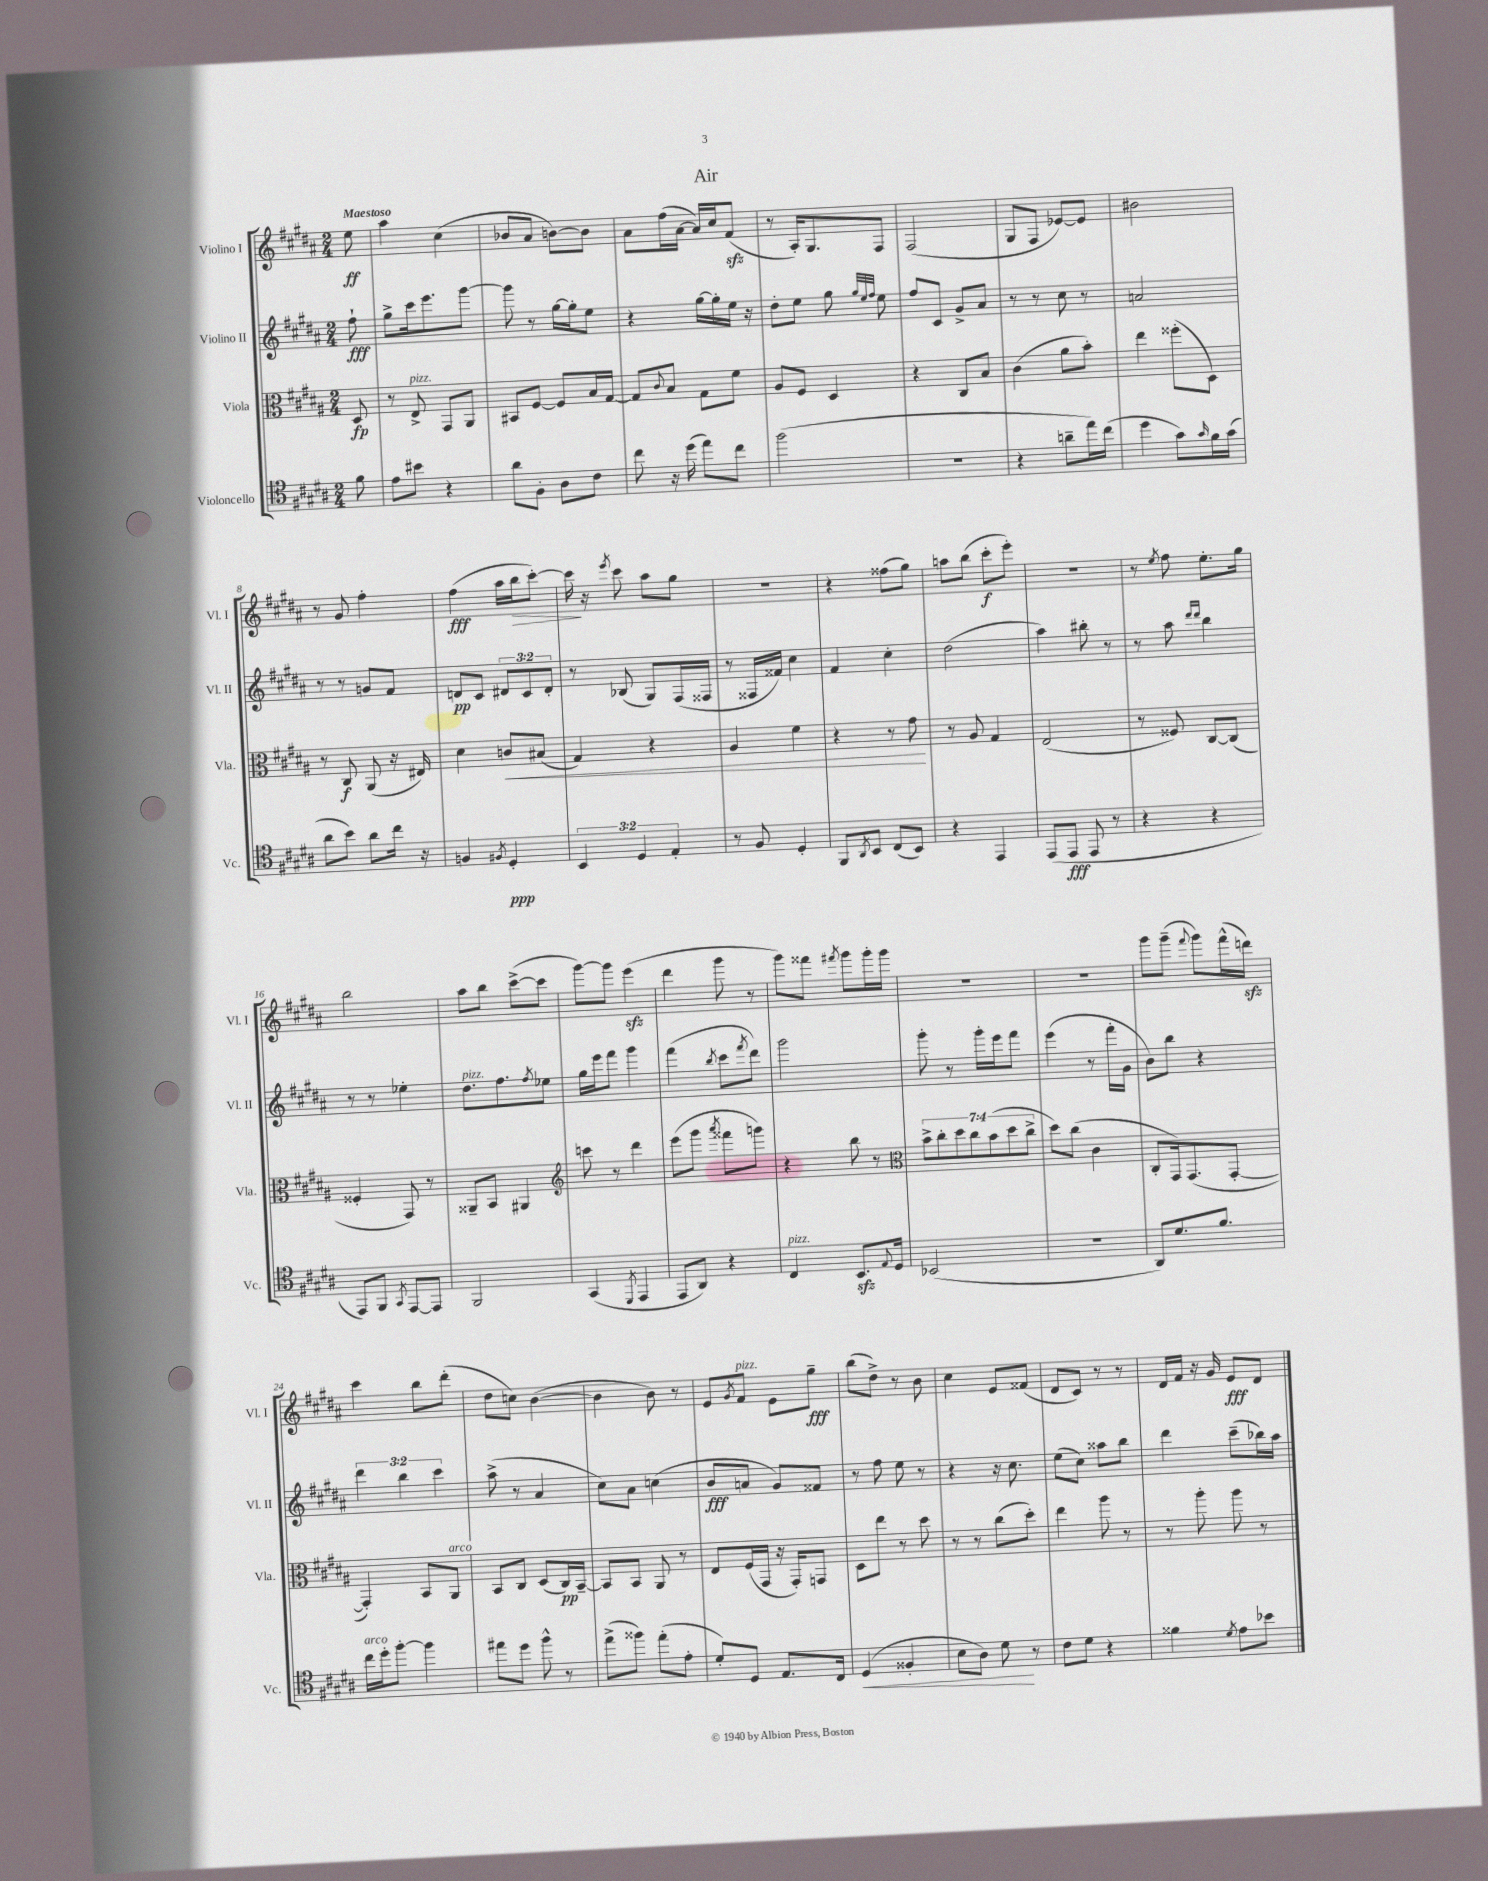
\header { title = "Air" }
<<
\new StaffGroup <<
\new Staff = "s0" \with { instrumentName = "Violino I" shortInstrumentName = "Vl. I" } {
    \clef treble \key b \major \numericTimeSignature \time 2/4 \partial 8 \tempo "Maestoso"
    e''8\ff |
    ais''4 cis''4( |
    bes'8 ais'8 b'8~) b'8 |
    ais'8 fis''16( ais'16~ ais'16) cis''16 fis'8\sfz( |
    r8 ais16-.) gis8. fis8 |
    fis2( |
    gis8 fis8 ees'8~) ees'8 |
    bis'2 |
    r8 gis'8 fis''4-. |
    fis''4\fff( ais''16 b''16\> cis'''8~-.) |
    cis'''16\! r16 \acciaccatura { e'''8 } cis'''8 ais''8 gis''8 |
    R2 |
    r4 fisis''8( gis''8) |
    a''8 b''8( cis'''8-.\f e'''8-.) |
    R2 |
    r8 \acciaccatura { e''8 } fis''8 e''8.-. gis''16 |
    b''2 |
    ais''8 b''8 cis'''8~->( cis'''8 |
    gis'''8~) gis'''8 e'''4\sfz( |
    dis'''4 gis'''8 r8 |
    gis'''8) fisis'''8 \acciaccatura { fis'''8 } gis'''8 gis'''16-. gis'''16 |
    R2 |
    r2 |
    gis'''8 gis'''8--( \appoggiatura { fis'''8 } gis'''8) fis'''16-^( d'''16\sfz) |
    cis'''4 b''8 dis'''8-.( |
    dis''8 c''8) b'4~( |
    b'4 b'8) r8 |
    e'8 \acciaccatura { gis'8 } fis'8^\markup { \italic "pizz." } e'8 gis''8--\fff |
    b''8( dis''8->) r8 b'8 |
    cis''4 e'8 fisis'8( |
    dis'8 cis'8) r8 r8 |
    dis'16 fis'16 r16 gis'16 e'8\fff dis'8 \bar "|." |
}
\new Staff = "s1" \with { instrumentName = "Violino II" shortInstrumentName = "Vl. II" } {
    \clef treble \key b \major \numericTimeSignature \time 2/4 \override Staff.TupletNumber.text = #tuplet-number::calc-fraction-text \partial 8
    fis''8-!\fff |
    gis''8-> cis'''16 e'''8. gis'''8~ |
    gis'''8 r8 gis''16~ gis''16-. e''8 |
    r4 gis''16~ gis''16-. e''16 r16 |
    dis''8-. e''8 gis''8 \grace { gis''32 e''32 fis''32 } e''8 |
    fis''8 cis'8 gis'8-> ais'8 |
    r8 r8 cis''8 r8 |
    a'2 |
    r8 r8 g'8 fis'8 |
    d'8\pp cis'8 \tuplet 3/2 { dis'8 cis'8 dis'8-. } |
    r8 bes8( gis8) fis16( fisis16 |
    r8 fisis16 fisis'16) cis''4 |
    fis'4 cis''4-. |
    dis''2( |
    ais''4) bis''8-. r8 |
    r8 ais''8 \grace { dis'''16 dis'''16 } b''4 |
    r8 r8 ees''4-. |
    dis''8.^\markup { \italic "pizz." } fis''8. \acciaccatura { fis''8 } ees''8 |
    gis''16 e'''16 fis'''8 gis'''4 |
    fis'''4( \acciaccatura { b''8 } cis'''8 \acciaccatura { fis'''8 } dis'''8) |
    gis'''2 |
    gis'''8-. r8 gis'''16-. e'''16 fis'''8 |
    e'''4( r8 fis'''16-. gis'16 |
    b'8) b''8 r4 |
    \tuplet 3/2 { dis'''4 b''4 cis'''4 } |
    ais''8->( r8 ais'4 |
    cis''8) ais'8 c''4( |
    b'8\fff a'8 gis'8) fisis'8 |
    r8 fis''8 e''8 r8 |
    r4 r16 cis''8. |
    e''8( cis''8) aisis''8 b''8 |
    dis'''4 cis'''8--( bes''16) ais''16 \bar "|." |
}
\new Staff = "s2" \with { instrumentName = "Viola" shortInstrumentName = "Vla." } {
    \clef alto \key b \major \numericTimeSignature \time 2/4 \override Staff.TupletNumber.text = #tuplet-number::calc-fraction-text \partial 8
    dis8\fp |
    r8 e8->^\markup { \italic "pizz." } gis,8 ais,8 |
    bis,8 fis8~ fis8 b16 gis16~ |
    gis8 \appoggiatura { cis'8 } b8 gis8 fis'8 |
    ais8 fis8 dis4 |
    r4 cis8 b8 |
    cis'4( ais'8 b'8-.) |
    e''4 fisis''8-.( dis8) |
    r8 cis8\f ais,8( r16 eis16) |
    dis'4 c'8\< bis8( |
    gis4) r4 |
    ais4 fis'4 |
    r4 r8 gis'8\! |
    r8 ais8 gis4 |
    e2( |
    r8 fisis8) cis8~ cis8( |
    fisis4-. gis,8) r8 |
    aisis,8-- b,8 ais,4 |
    \clef treble c'''8 r8 dis'''4 |
    e'''8( gis'''8 \acciaccatura { ais'''8 } fisis'''8 g'''8) |
    r4 b''8 r8 |
    \clef alto \tuplet 7/4 { b'8-> cis''8-. dis''8 cis''8 b'8( dis''8 cis''8-> } |
    dis''8) cis''8( cis'4 |
    cis8-. gis,16) gis,8.( gis,8~-. |
    gis,4-.) b,8 ais,8^\markup { \italic "arco" } |
    b,8 cis8 dis8( cis16\pp) b,16~-- |
    b,8 b,8 ais,8 r8 |
    e8 fis16( gis,16 r16 gis,16-.) g,8 |
    dis8 e''8 r8 dis''8 |
    r8 r8 cis''8( dis''8-.) |
    e''4 ais''8 r8 |
    r8 ais''8-. ais''8 r8 \bar "|." |
}
\new Staff = "s3" \with { instrumentName = "Violoncello" shortInstrumentName = "Vc." } {
    \clef tenor \key b \major \numericTimeSignature \time 2/4 \override Staff.TupletNumber.text = #tuplet-number::calc-fraction-text \partial 8
    fis'8 |
    e'8 bis'8 r4 |
    ais'8 fis8-. ais8 cis'8 |
    cis''8 r16 dis''16( e''8) cis''8 |
    fis''2( |
    R2 |
    r4 a'8-- e''16) cis''16( |
    dis''4 gis'8) \grace { gis'16 } fis'16 gis'16( |
    ais'8 b'8) ais'8 cis''16 r16 |
    f4 \acciaccatura { fis8 } dis4-.\ppp |
    \tuplet 3/2 { b,4 dis4 e4-. } |
    r8 fis8 dis4-. |
    fis,8 \acciaccatura { ais,8 } b,8 cis8( b,8) |
    r4 e,4 |
    e,8( e,8\fff e,8 r8 |
    r4 r4 |
    e,8) fis,8 \acciaccatura { gis,8 } e,8~ e,8 |
    fis,2 |
    gis,4( \acciaccatura { dis,8 } e,4 |
    e,8 ais,8) r4 |
    cis4^\markup { \italic "pizz." } b,8.\sfz \appoggiatura { e8 } dis16 |
    bes,2( |
    R2 |
    ais,8) dis'8. fis'8. |
    cis''16^\markup { \italic "arco" } dis''16-. fis''8~-. fis''4 |
    eis''8 dis''8 fis''8-^ r8 |
    e''8->( fisis''8) e''8-.( e'8-. |
    dis'8-.) dis8 e8. cis16 |
    dis4\<( fisis4-. |
    b8 ais8) dis'8\! r8 |
    cis'8 dis'8 r4 |
    fisis'4 \acciaccatura { dis'8 } e'8 bes'8 \bar "|." |
}
>>
>>
